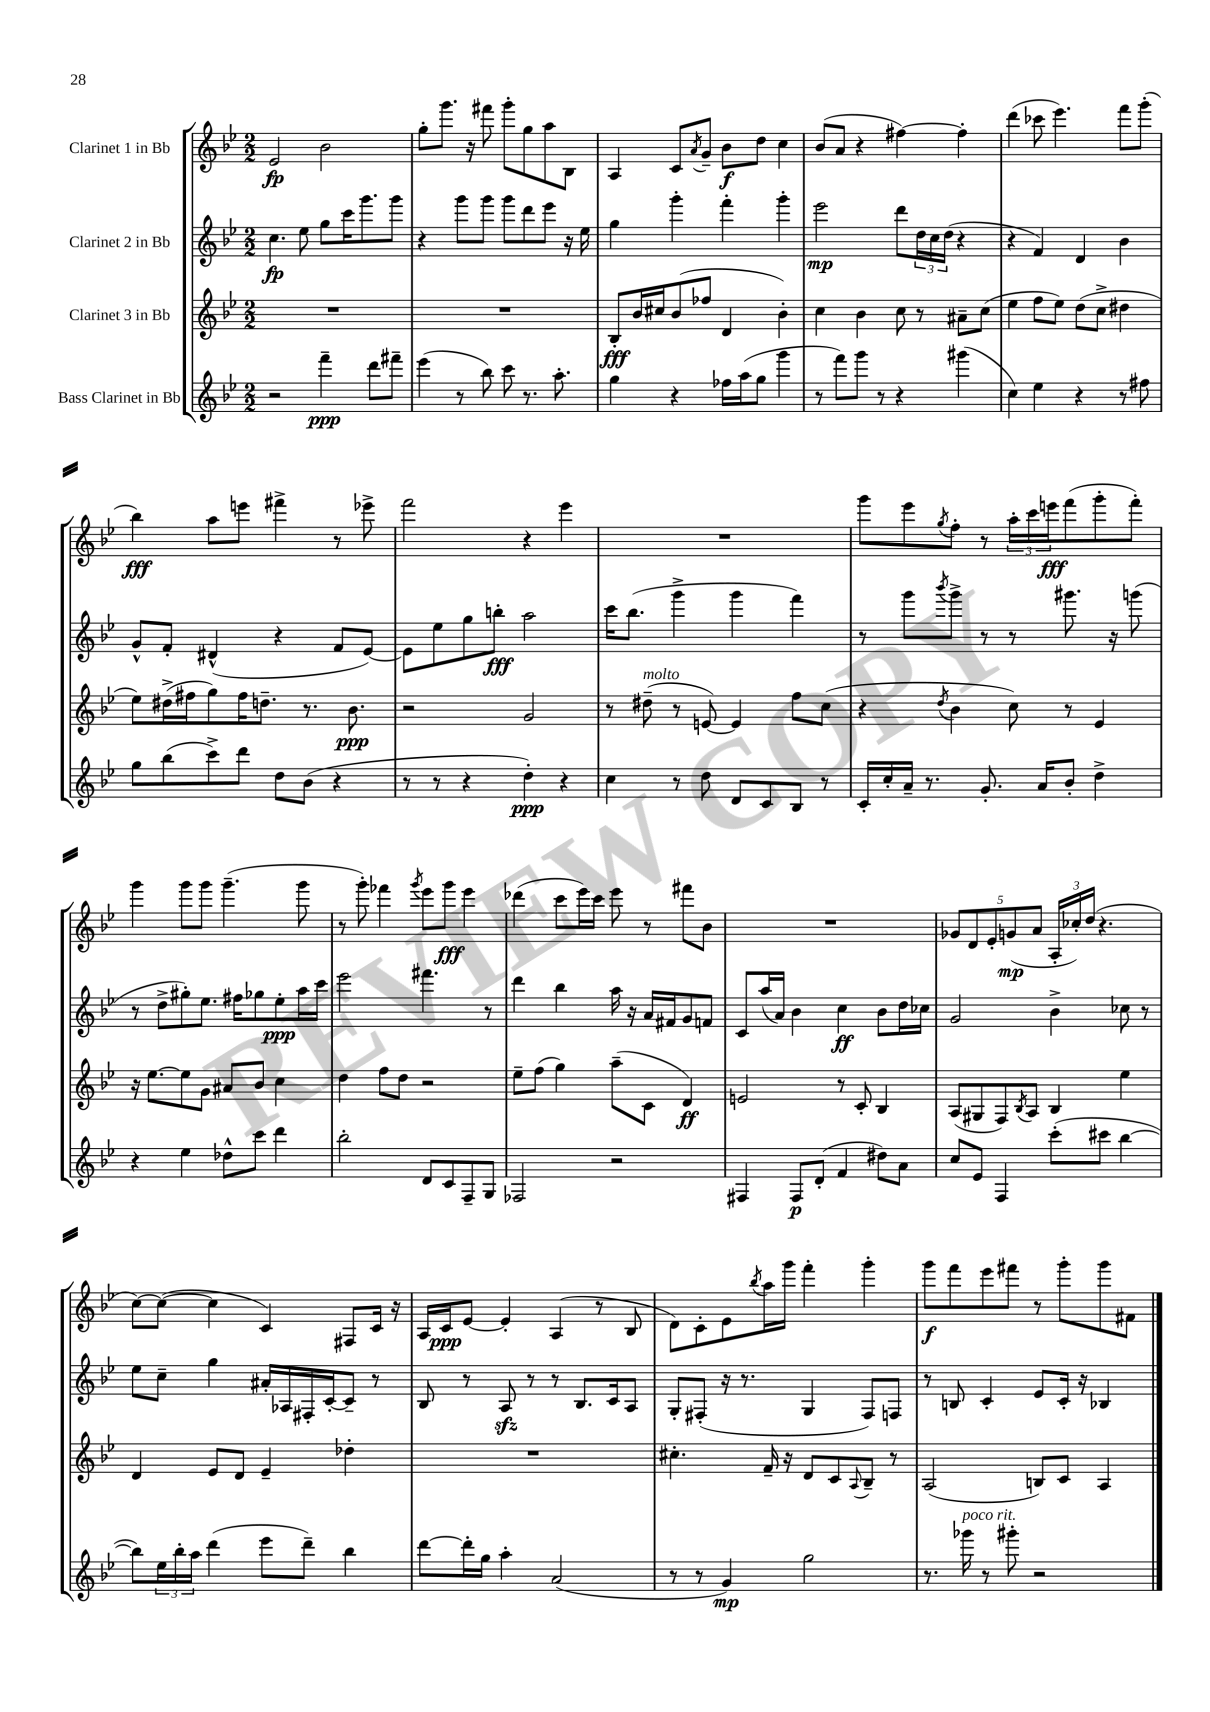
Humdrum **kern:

**kern	**kern	**kern	**kern
*staff4	*staff3	*staff2	*staff1
*clefG2	*clefG2	*clefG2	*clefG2
*k[b-e-]	*k[b-e-]	*k[b-e-]	*k[b-e-]
*M2/2	*M2/2	*M2/2	*M2/2
2r	1r	4.cc	2e-
.	.	8ee-	.
4fff~	.	8gg	2b-
.	.	16ccc	.
.	.	8.ggg	.
8ddd	.	.	.
8fff#~	.	8ggg	.
=	=	=	=
(4eee-	1r	4r	8gg'
.	.	.	8.ggg
8r	.	8ggg	.
.	.	.	16r
8bb-)	.	8ggg	8fff#
8ccc	.	8ggg	8ggg'
8.r	.	8ddd	8gg
.	.	8eee-	8aa
8.aa'	.	.	.
.	.	16r	8B-
.	.	16ee-	.
=	=	=	=
4gg	8B-'	4gg	4A
.	16b-	.	.
.	16cc#	.	.
4r	(8b-	4ggg'	8c
.	.	.	8qa
.	8ff-	.	8g~
16ff-	4d	4fff'	8b-
(16aa	.	.	.
8gg	.	.	8dd
4ggg	4b-')	4ggg'	4cc
=	=	=	=
8r	4cc	2eee-	(8b-
8fff)	.	.	8a
8ggg	4b-	.	4r
8r	.	.	.
4r	8cc	8ddd	[4ff#)
.	8r	24dd	.
.	.	24cc	.
.	.	(24dd	.
(4ggg#	8a#~	4r	4ff#']
.	(8cc	.	.
=	=	=	=
4cc)	4ee-	4r	(4ddd
4ee-	8ff	4f)	8ccc-
.	8ee-)	.	4.eee-)
4r	(8dd	4d	.
.	8cc^	.	.
8r	4dd#	4b-	8fff
8ff#	.	.	(8ggg'
=	=	=	=
8gg	8ee-)	8g^^	4bb-)
(8bb-	(16dd#^	8f'	.
.	16ff#	.	.
8ccc^)	8gg)	(4d#^^	8aa
8ddd	16ff#	.	8eee
.	8.dd~	.	.
8dd	.	4r	4fff#^
(8b-	8.r	.	.
4r	.	8f	8r
.	8.b-	.	.
.	.	[8e-)	8eee-^
=	=	=	=
8r	2r	8e-]	2fff
8r	.	8ee-	.
4r	.	8gg	.
.	.	8bb'	.
4dd')	2g	2aa	4r
4r	.	.	4eee-
=	=	=	=
4cc	8r	16ccc	1r
.	.	(8.bb-	.
.	(8dd#~	.	.
8r	8r	4ggg^	.
8dd	[8e)	.	.
8d	4e]	4ggg	.
8c	.	.	.
8B-	8ff	4fff)	.
8r	(8cc	.	.
=	=	=	=
16c'	4r	8r	8ggg
16cc'	.	.	.
16a~	.	8ggg	8eee-
8.r	.	.	.
.	8qdd	8qbbb-	8qgg
.	4b-	8ggg^	8ff'
8.g'	.	8r	8r
.	8cc)	8r	24aa'
.	.	.	24ccc
16a	.	.	.
.	.	.	24eee
8b-'	8r	8.ggg#	(8fff
4dd^	4e-	.	8ggg'
.	.	16r	.
.	.	(8ggg	8fff')
=	=	=	=
4r	16r	8r	4ggg
.	[8.ee-	.	.
.	.	8dd^	.
4ee-	8ee-]	8gg#')	8ggg
.	8g	8.ee-	8ggg
8dd-^^	8a#	.	(4.ggg~
.	.	16ff#	.
8ccc	8b-	8gg-	.
4ddd	4cc	8ee-'	.
.	.	16aa	8ggg
.	.	16ccc	.
=	=	=	=
2bb-'	4dd	2eee-	8r
.	.	.	8ggg')
.	8ff	.	4fff-
.	8dd	.	.
.	.	.	8qggg
8d	2r	4.fff#	8eee-
8c	.	.	8ggg
8F~	.	.	4eee-
8G	.	8r	.
=	=	=	=
2F-	8ee-~	4ddd	(4ddd-
.	(8ff	.	.
.	4gg)	4bb-	8ccc
.	.	.	16eee-)
.	.	.	16ccc
2r	(8aa~	16aa	8eee-
.	.	16r	.
.	8c	16a	8r
.	.	16f#	.
.	4d)	8g	8fff#
.	.	8f	8b-
=	=	=	=
4F#	2e	8c	1r
.	.	(16aa	.
.	.	16a)	.
8F#	.	4b-	.
(8d'	.	.	.
4f	8r	4cc	.
.	8c'	.	.
8dd#)	4B-	8b-	.
8a	.	16dd	.
.	.	16cc-	.
=	=	=	=
8cc	(8A	2g	10g-
.	.	.	10d
8e-	8G#	.	.
.	.	.	10e-'
4F	8F)	.	.
.	.	.	(10g
.	8qB-	.	.
.	8A	.	.
.	.	.	10a
(8ccc'	4B-	4b-^	24A'
.	.	.	24cc-')
.	.	.	(24dd
8ccc#	.	.	4.r
[4bb-	4ee-	8cc-	.
.	.	8r	.
=	=	=	=
8bb-])	4d	8ee-	[8cc)
24ee-	.	8cc~	(8cc_
24bb-'	.	.	.
24aa	.	.	.
(4ddd	8e-	4gg	4cc]
.	8d	.	.
8eee-	4e-~	16a#'	4c)
.	.	16A-	.
8ddd~)	.	16F#'	.
.	.	[16c'	.
4bb-	4dd-'	8c~]	8F#
.	.	8r	16c
.	.	.	16r
=	=	=	=
[8ddd	1r	8B-	16A
.	.	.	16c
16ddd']	.	8r	[8e-
16gg	.	.	.
4aa'	.	8A	4e-']
.	.	8r	.
(2a	.	8r	(4A
.	.	8.B-	.
.	.	.	8r
.	.	16c	.
.	.	8A	8B-
=	=	=	=
8r	4.cc#'	8G'	8d)
8r	.	(8F#'	8c'
4g)	.	16r	8e-
.	.	8.r	.
.	.	.	8qbb-
.	16f~	.	16aa
.	16r	.	16ggg
2gg	8d	4G	4fff'
.	8c	.	.
.	8qqA	.	.
.	8B-~	8F#)	4ggg'
.	8r	8F	.
=	=	=	=
8.r	(2A	8r	8ggg
.	.	8B	8fff
16ggg-	.	.	.
8r	.	4c'	8eee-
8ggg#'	.	.	8fff#
2r	8B)	8e-	8r
.	8c	16c'	8ggg'
.	.	16r	.
.	4A	4B-	8ggg
.	.	.	8f#
==	==	==	==
*-	*-	*-	*-
